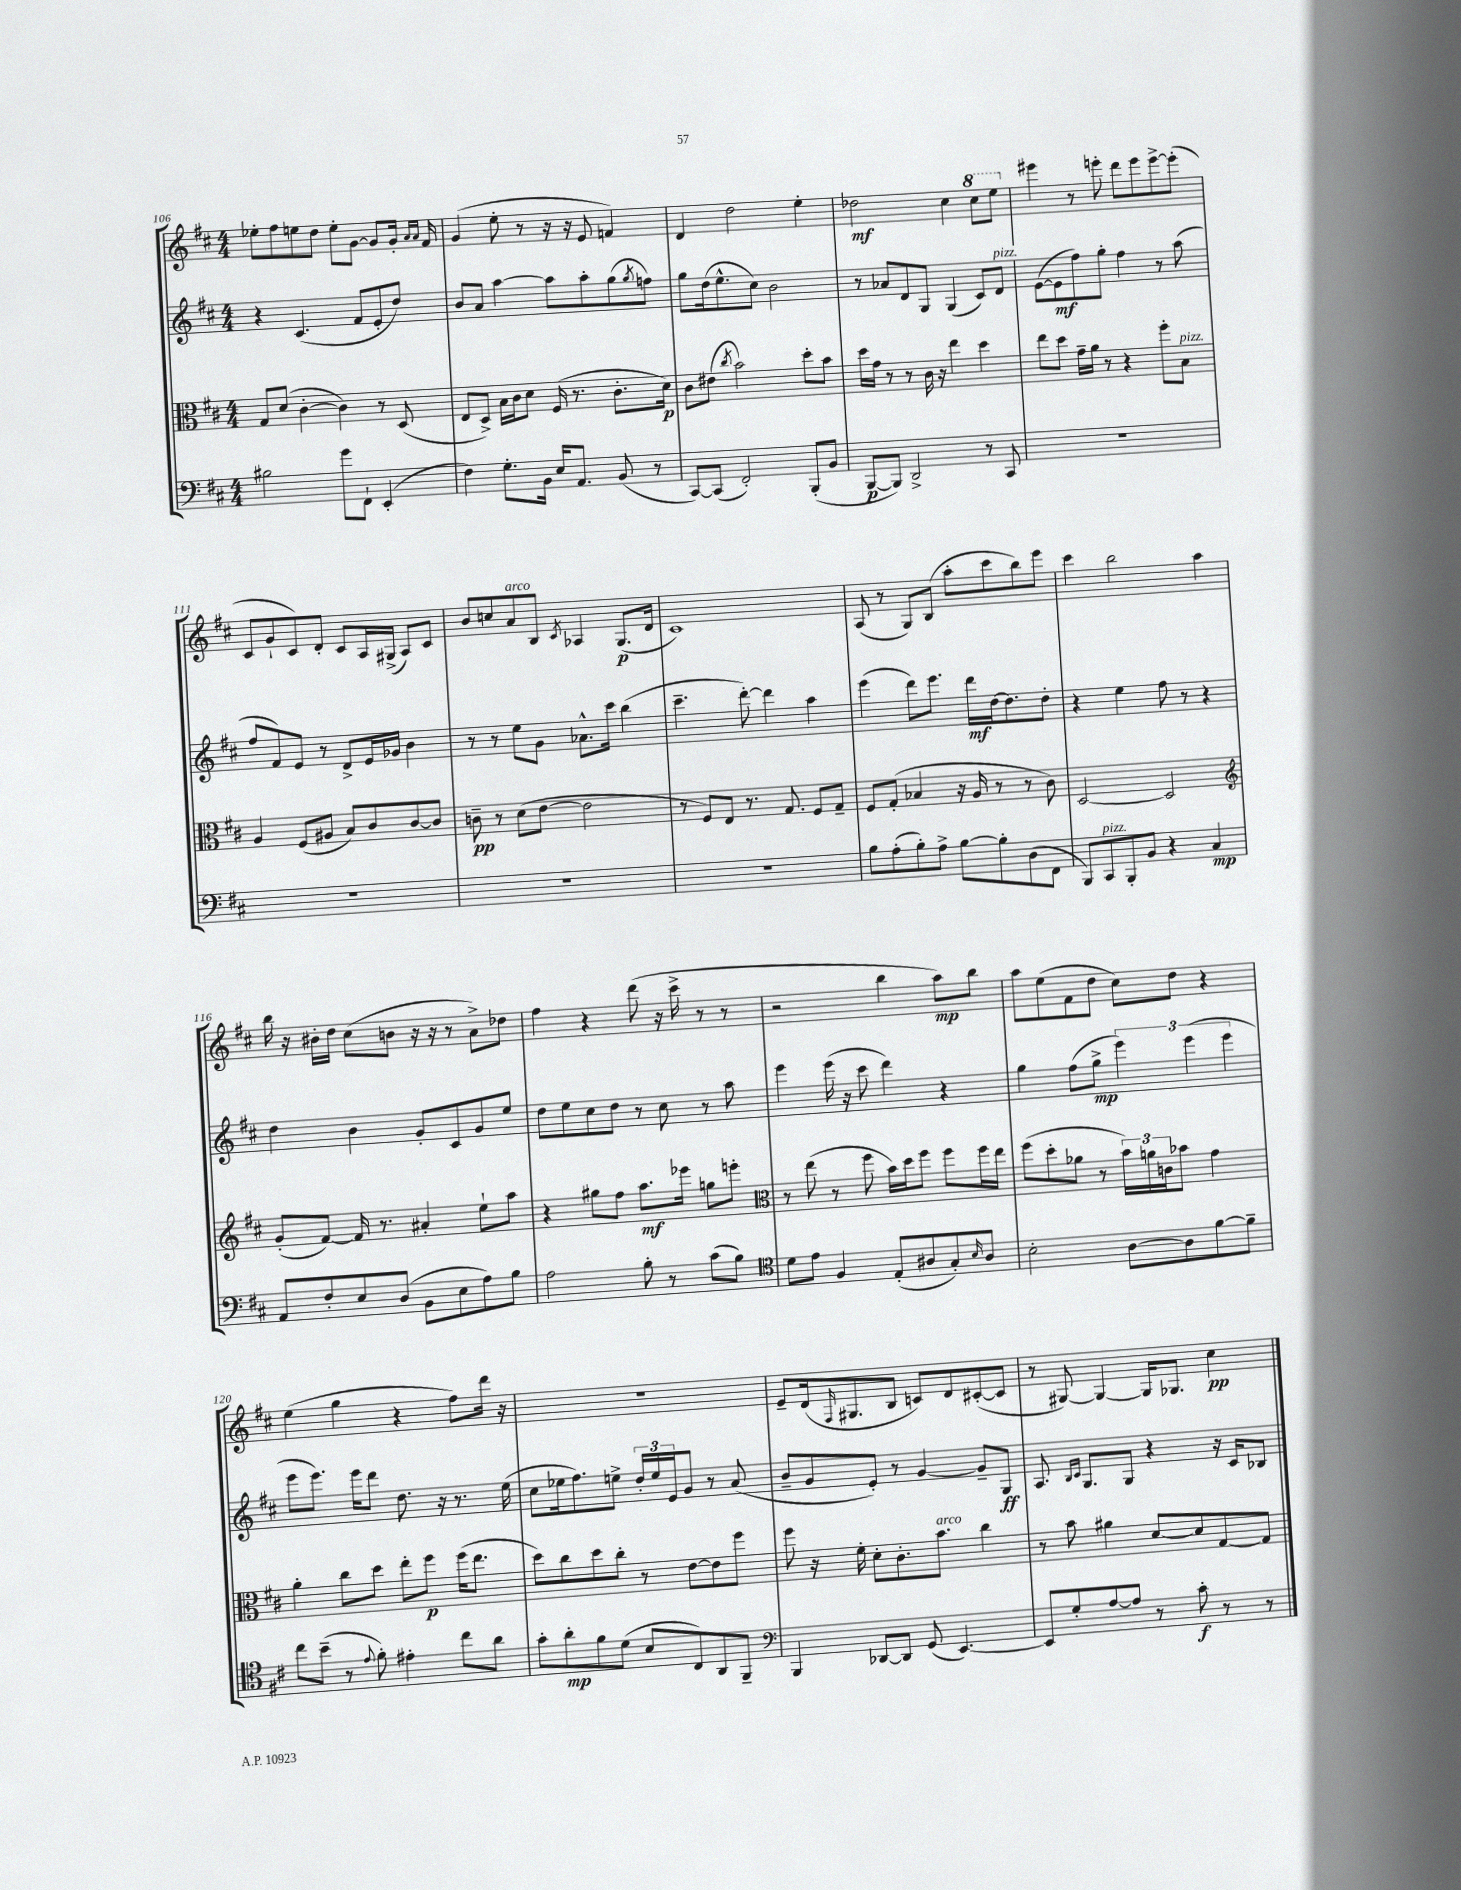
<<
\new StaffGroup <<
\new Staff = "s0" {
    \clef treble \key d \major \numericTimeSignature \time 4/4
    ees''8-. fis''8 e''8 d''8 e''8-. g'8~ g'8 g'16-. \grace { a'16 a'16 } fis'16 |
    g'4( e''8-. r8 r16 r16 e'8 f'4) |
    d'4 d''2 e''4-. |
    des''2\mf cis''4 \ottava #1 cis'''8 e'''8 \ottava #0 |
    eis'''4 r8 e'''8-. d'''8 e'''8 e'''8~-> e'''8-.( |
    cis'8 g'8-! cis'8) d'8-. cis'8 a16 gis16->( a8) cis'8 |
    b'8 c''8 a'8^\markup { \italic "arco" } b8 \acciaccatura { cis'8 } aes4 g8.\p( d'16 |
    cis'1) |
    a8( r8 g8) b8( a''8-. cis'''8 b''8) e'''8 |
    cis'''4 b''2 a''4 |
    b''16 r16 bis'16-. d''16 cis''8( b'8 r16 r16 r8 a'8->) des''8 |
    fis''4 r4 d'''8( r16 cis'''16-> r8 r8 |
    r2 b''4 a''8\mp) b''8 |
    a''8 e''8( fis'8 d''8 cis''8) d''8 r4 |
    e''4( g''4 r4 fis''8) d'''16 r16 |
    r1 |
    e'8-- d'16( \grace { fis16 } gis8. b8 c'8) d'8 cis'8~-.( cis'8 |
    r8 gis8~) gis4~ gis16 ges8. cis''4\pp \bar "|." |
}
\new Staff = "s1" {
    \clef treble \key d \major \numericTimeSignature \time 4/4
    r4 cis'4.( fis'8 e'8-. d''8) |
    b'8 a'8 a''4~ a''8 a''8-. g''8( \acciaccatura { g''8 } f''8) |
    g''8 d''16( e''8.-^ cis''8) b'2 |
    r8 aes'8 d'8 g8 g4( cis'8) d'8^\markup { \italic "pizz." } |
    e'8~( e'8\mf fis''8) g''8-. fis''4 r8 a''8( |
    fis''8 fis'8) e'8 r8 d'8-> e'16 ges'16 b'4 |
    r8 r8 e''8 g'8 aes'8.-^ cis'''16 b''4( |
    cis'''4.-- d'''8~-.) d'''4 a''4 |
    e'''4( d'''8) e'''8. d'''16\mf d''16~ d''8. d''8-. |
    r4 e''4 fis''8 r8 r4 |
    d''4 b'4 g'8-. cis'8 g'8 e''8 |
    d''8 e''8 cis''8 d''8 r8 cis''8 r8 a''8 |
    e'''4 e'''16( r16 cis'''8 d'''4) r4 |
    g''4 fis''8( g''8->\mp \tuplet 3/2 { e'''4) e'''4( e'''4 } |
    e'''8 e'''8.) e'''16 d'''8 d''8. r16 r8. e''16( |
    cis''8 ees''16 fis''8.) e''8-> \tuplet 3/2 { d''16-. e''16 e'16 } g'8 r8 a'8( |
    b'8-- g'8 e'8-.) r8 g'4~ g'8-- g8\ff |
    a8. \grace { b16 cis'16 } g8. g8 r4 r16 cis'16 bes8 \bar "|." |
}
\new Staff = "s2" {
    \clef alto \key d \major \numericTimeSignature \time 4/4
    g8 d'8( cis'4~-. cis'4) r8 d8( |
    e8 d8->) b16 cis'16 d'8 fis16( r8. cis'8.-. d'16\p) |
    cis'8 eis'8( \acciaccatura { cis''8 } b'2) d''8-. b'8 |
    d''16 g'16 r8 r8 cis'16 r16 e''4 d''4 |
    e''8 d''8 g'16-- a'16 r8 r4 fis''8-. b8^\markup { \italic "pizz." } |
    a4 fis8( ais8 b8) cis'8 cis'8~ cis'8 |
    c'8--\pp r8 d'8( e'8~ e'2 |
    r8 fis8) e8 r8. g8. fis8 g8-- |
    fis8 g8-.( bes4 r16 a16 r8 r8 cis'8) |
    d2~ d2 |
    \clef treble g'8-.( fis'8~) fis'16 r8. ais'4-. e''8-! a''8 |
    r4 gis''8 fis''8 a''8.\mf ees'''16 g''8 e'''8-. |
    \clef alto r8 e''8( r8 fis''8 b'16) d''16 fis''8 fis''8 fis''16 e''16 |
    fis''8( d''8-. aes'8 r8 \tuplet 3/2 { b'16) a'16 c'16 } bes'8 g'4 |
    a'4-. cis''8 d''8 e''8-. fis''8\p fis''16( e''8. |
    d''8) cis''8 d''8 cis''8-. r8 e'8~ e'8 fis''8 |
    fis''8 r16 fis'16-. d'8-. cis'8.-. b'8.^\markup { \italic "arco" } cis''4 |
    r8 b'8 ais'4 d'8~ d'8 g8~ g8 \bar "|." |
}
\new Staff = "s3" {
    \clef bass \key d \major \numericTimeSignature \time 4/4
    bis2 g'8 fis,8-! e,4-.( |
    fis4) g8.-. b,16 e16 a,8. b,8( r8 |
    cis,8~) cis,8( fis,2-.) b,,8-.( b,8 |
    b,,8~\p b,,8) d,2-> r8 cis,8 |
    R1 |
    R1 |
    R1 |
    R1 |
    b8 a8-.( b8-.) a8-> b8~ b8-. d8( fis,8 |
    b,,8) cis,8^\markup { \italic "pizz." } b,,8-. b,8 r4 cis4\mp |
    a,8 fis8-. e8 d8( b,8 e8 a8) b8 |
    a2 b8-. r8 cis'8( b8) |
    \clef tenor d'8 e'8 fis4 e8-.( ais8 g8-.) \grace { b16 } ais8 |
    b2-. a8~ a8 fis'8~ fis'8-- |
    cis''8 b'8--( r8 \appoggiatura { e'8 } fis'8-.) eis'4-. cis''8 a'8 |
    g'8-. a'8-.\mp fis'8 d'8( b8 cis8) a,8 fis,8-- |
    \clef bass b,,4 des,8~ des,8 g,8( e,4.~) |
    e,8 g8-. a8~ a8 r8 cis'8-.\f r8 r8 \bar "|." |
}
>>
>>
\layout { \context { \Score currentBarNumber = #106 } }
